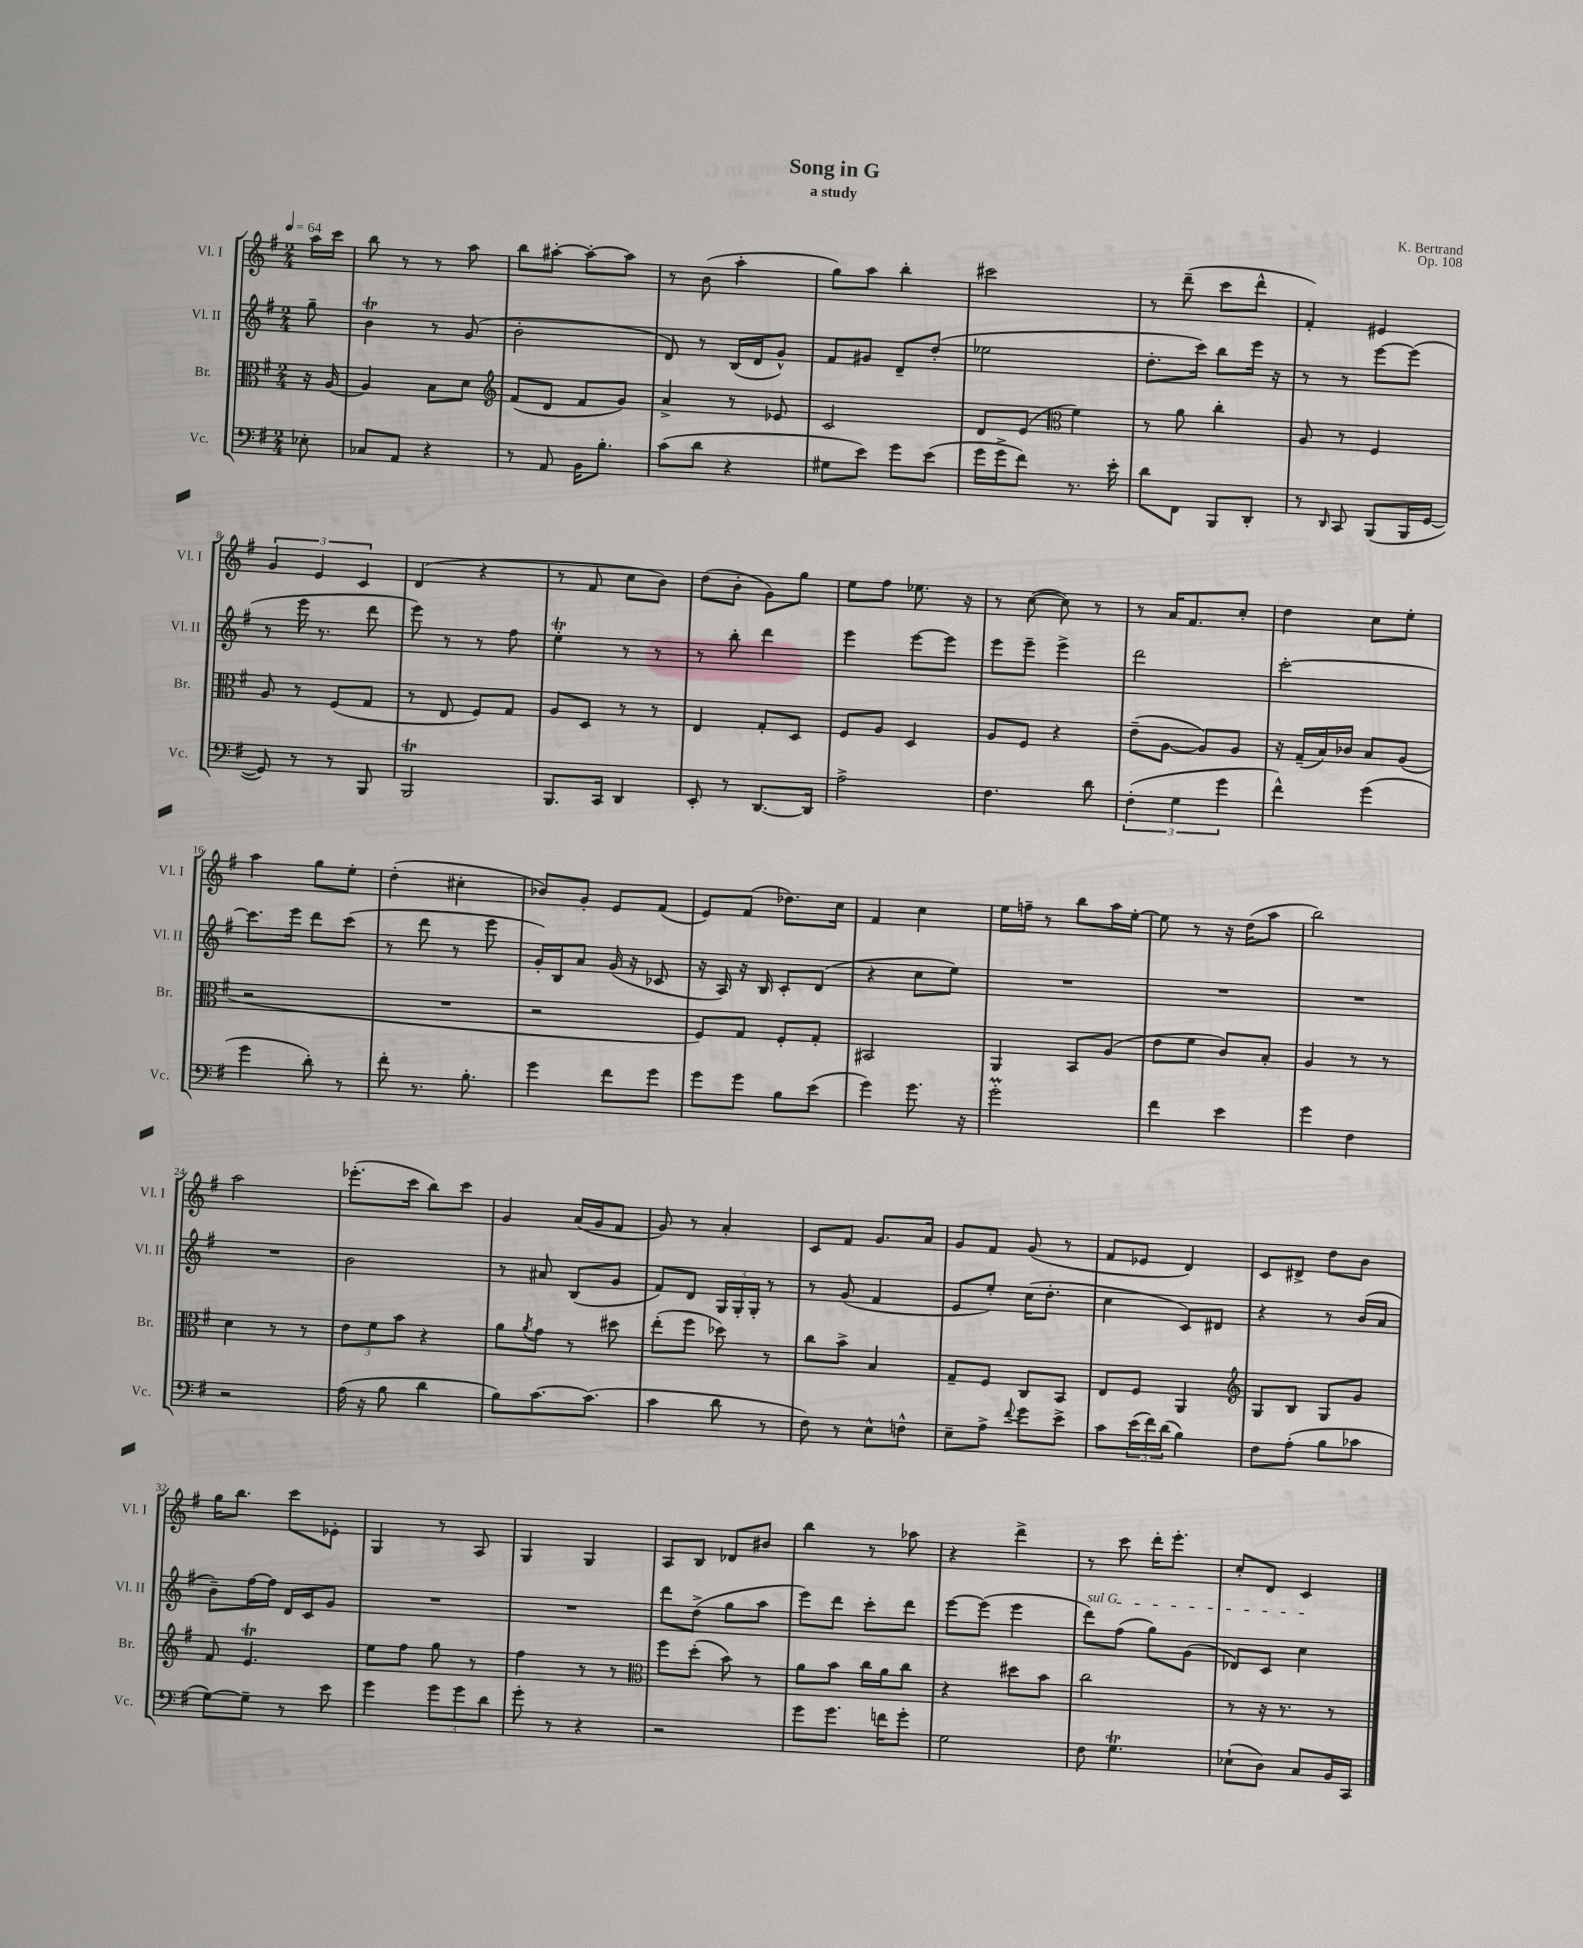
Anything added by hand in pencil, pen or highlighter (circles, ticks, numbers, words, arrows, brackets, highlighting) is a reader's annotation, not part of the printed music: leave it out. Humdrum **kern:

**kern	**kern	**kern	**kern
*staff4	*staff3	*staff2	*staff1
*clefF4	*clefC3	*clefG2	*clefG2
*k[f#]	*k[f#]	*k[f#]	*k[f#]
*M2/4	*M2/4	*M2/4	*M2/4
*MM64	*MM64	*MM64	*MM64
8E-'\	16r	8gg~\	16aa\LL
.	[16A/	.	16ccc\JJ
=	=	=	=
8C-/L	4A/]	4b\	8bb\
8AA/J	.	.	8r
4r	8B\L	8r	8r
.	8d\J	(8g/	8aa\
=	=	=	=
*	*clefG2	*	*
8r	(8f#/L	2b'\	8bb\L
8AA/	8d/J	.	[8aa#'\J
16BB\LK	8f#/L	.	8aa#'\_L
8.B'\J	.	.	.
.	8g/J)	.	8aa#\]J
=	=	=	=
(8c\L	4a^/	8d/)	8r
8d\J	.	8r	(8b\
4r	8r	(16B/LL	4aa'\
.	.	16d/J	.
.	8e-/	8g^^/J)	.
=	=	=	=
8G#\L	2c/	8f#/L	8gg\L)
8e\J)	.	8g#/J	8aa\J
8g\L	.	8d~/L	4bb'\
(8e\J	.	(8dd'/J	.
=	=	=	=
16g\LL	8d/L	2ee-\	2ccc#\
16g^\J	.	.	.
8f#\J)	(8e/J	.	.
*	*clefC3	*	*
8.r	4f#\)	.	.
16e'\	.	.	.
=	=	=	=
8d\L	8r	8.dd'\L	8r
8FF#\J	8a\	.	(8ddd~\
.	.	16ccc\Jk)	.
8BBB/L	4cc'\	8bb\L	8ccc\L
8DD'/J	.	16eee\Jk	8ddd^^\J
.	.	16r	.
=	=	=	=
8r	8A/	8r	4f#'/)
16qqDD/	.	.	.
8CC/	8r	8r	.
(8BBB/L	4F#/	[8eee\L	4e#/
16BBB/L	.	(8eee\]J	.
[16GG/JJ	.	.	.
=	=	=	=
8GG/])	8A/	8r	6g/
8r	8r	16eee\	.
.	.	.	6e/
.	.	8.r	.
8r	(8F#/L	.	.
.	.	.	6c/
8BBB/	8G/J	8ddd\	.
=	=	=	=
2BBB/	8r	8eee\)	(4d/
.	8E/	8r	.
.	8F#/L)	8r	4r
.	8G/J	8ff#\	.
=	=	=	=
8.BBB/L	8A/L	4ee'\	8r
.	8D/J	.	8f#/
16CC/Jk	.	.	.
4DD/	8r	8r	8cc\L
.	8r	8r	8b\J)
=	=	=	=
8EE'/	4E/	8r	(8dd\L
8r	.	8bb'\	8b'\J
[8.DD/L	8G'/L	4ddd\	8g\L)
.	8D/J	.	8gg\J
16DD/]Jk	.	.	.
=	=	=	=
2A^\	8F#/L	4eee\	8ee\L
.	8A/J	.	8ff#\J
.	4D/	[8eee\L	8.ee-\
.	.	8eee\]J	.
.	.	.	16r
=	=	=	=
4.F#\	8A/L	8eee\L	8r
.	8F#/J	8eee~\J	([8cc\
.	4r	4eee^\	8cc\])
8d\	.	.	8r
=	=	=	=
(6F#'\	(8e~\L	2ddd\	8r
.	[8A\J	.	16a/LK
6G\	.	.	.
.	.	.	8.f#/
.	8A/]L)	.	.
6g\	.	.	.
.	8A/J	.	8cc'/J
=	=	=	=
4f#^^\)	16r	[2ccc'\	4dd\
.	(16G~/LL	.	.
.	16B/)	.	.
.	16c-/JJ	.	.
(4g\	8B/L	.	8cc\L
.	(8A/J	.	8ee'\J
=	=	=	=
4g\	2r	8.ccc\]L	4aa\
.	.	16eee\Jk	.
8d'\)	.	8ddd\L	8gg\L
8r	.	(8ccc\J	8ee'\J
=	=	=	=
8f#'\	2r	8r	(4dd'\
8.r	.	8ddd\	.
.	.	8r	4cc#'\
8.B'\	.	.	.
.	.	8eee\	.
=	=	=	=
4g\	2r	16g'/LL)	8b-/L)
.	.	16B/J	.
.	.	8a/J	8g'/J
8f#\L	.	(16g/	8e/L
.	.	16r	.
8g\J	.	8c-/	(8f#/J
=	=	=	=
8g\L	8F#/L)	16r	8e/L)
.	.	16A/)	.
8g\J	8G/J	16r	(8f#/J
.	.	16B/	.
8B\L	8F#'/L	8c'/L	8.dd-\L)
(8e\J	8G'/J	(8d/J	.
.	.	.	16cc\Jk
=	=	=	=
4g\)	2BB#/	4r	4f#/
8.g\	.	8cc\L	4cc\
.	.	8ee\J)	.
16r	.	.	.
=	=	=	=
2g'\	4AA/	2r	16ee\LL
.	.	.	16ff~\JJ
.	.	.	8r
.	8BB/L	.	8bb\L
.	(8A/J	.	16aa\L
.	.	.	[16ee'\JJ
=	=	=	=
4f#\	8e\L	2r	8ee\]
.	8f#\J	.	8r
4e\	8c/L)	.	16r
.	.	.	(16dd\LK
.	8B'/J	.	8aa\J
=	=	=	=
4g\	4A/	2r	2bb\)
4F#\	8r	.	.
.	8r	.	.
=	=	=	=
2r	4d\	2r	2aa\
.	8r	.	.
.	8r	.	.
=	=	=	=
(16A\	12e\L	2b\	(8.eee-'\L
16r	.	.	.
.	12f#\	.	.
8B\	.	.	.
.	12b\J	.	.
.	.	.	16ccc\Jk
4d\	4r	.	8bb\L)
.	.	.	8ccc\J
=	=	=	=
8B\L)	8a\L	8r	4g/
.	8qa/	.	.
[8.c\	8g\J	8a#/	.
.	8r	(8B/L	(16a/LL
(8.c\]J	.	.	16g/J
.	8dd#\	8g/J	8f#/J
=	=	=	=
4c\	(8ee'\L	8f#/L)	8g/)
.	8ff#\J	8d/J	8r
8d\	8dd-\)	24G/LL	4a'/
.	.	24G'/	.
.	.	24G'/JJ	.
8r	8r	8r	.
=	=	=	=
8F#\)	8cc\L	8r	8c/L
8r	8b^\J	(8g/	8f#/J
8E^^\L	4B/	4f#/	8.g/L
8F^^\J	.	.	.
.	.	.	16a/Jk
=	=	=	=
8E~\L	8G~/L	8e/L	8g/L
8A^\J	8F#/J	8ee'/J)	8f#/J
8qqf#/	.	.	.
8g\L	8C/L	(16cc\LK	(8g/
.	.	8.dd'\J	.
8e^\J	8BB/J	.	8r
=	=	=	=
8c\L	8E/L	4cc\	8f#/L
(24e\L	8F#/J	.	8e-/J
24f#\)	.	.	.
(24d\JJ	.	.	.
4B\)	4AA/	8c/L)	4d/)
.	.	8d#/J	.
=	=	=	=
*	*clefG2	*	*
8F#\L	8G/L	4r	8c/L
(8A'\J	8B/J	.	8d#^/J
8B\L	8G/L	8r	8dd\L
8c-\J	8g/J	(16b/LL	8b\J
.	.	16a/JJ	.
=	=	=	=
[8G\L)	8f#/	8b~\L)	16gg\LK
.	.	.	8.bb\J
8G~\]J	4.e/	[16ff#\L	.
.	.	16ff#\]JJ	.
8r	.	16d/LL	8ccc\L
.	.	16c/J	.
8e\	.	8g/J	8e-'\J
=	=	=	=
4g\	8ee\L	2r	4G/
.	8ff#\J	.	.
12g\L	8gg\	.	8r
12g\	.	.	.
.	8r	.	8A/
12d\J	.	.	.
=	=	=	=
8g'\	4ff#\	2r	4G/
8r	.	.	.
4r	8r	.	4G/
.	8r	.	.
=	=	=	=
*	*clefC3	*	*
2r	8ff#\L	8ddd\L	8A/L
.	(8dd'\J	(8dd^\J	8B/J
.	8b\)	8gg\L	8d-/L
.	8r	8aa\J	8b#/J
=	=	=	=
8g\L	8a\L	8eee\L)	4bb\
8.g\J	8b\J	8ddd\J	.
.	16cc\LL	8ccc'\L	8r
16f\LK	16a\J	.	.
8g'\J	8cc\J	8ddd\J	8aa-\
=	=	=	=
2G\	4r	[8eee\L	4r
.	.	(8eee\]J	.
.	8dd#\L	4eee\	4ddd^\
.	8b\J	.	.
=	=	=	=
8F#\	2cc\	8ddd\L)	8r
4.G\	.	(8ff#\J	8ccc\
.	.	8gg\L)	16ddd'\LK
.	.	.	8.eee'\J
.	.	(8g\J	.
=	=	=	=
(8E-`\L	8r	8d-/L)	8cc'/L
8D\J)	16r	8c/J	8d/J
.	8.r	.	.
8C/L	.	4cc\	4c/
16BB/L	8r	.	.
16CC/JJ	.	.	.
==	==	==	==
*-	*-	*-	*-
